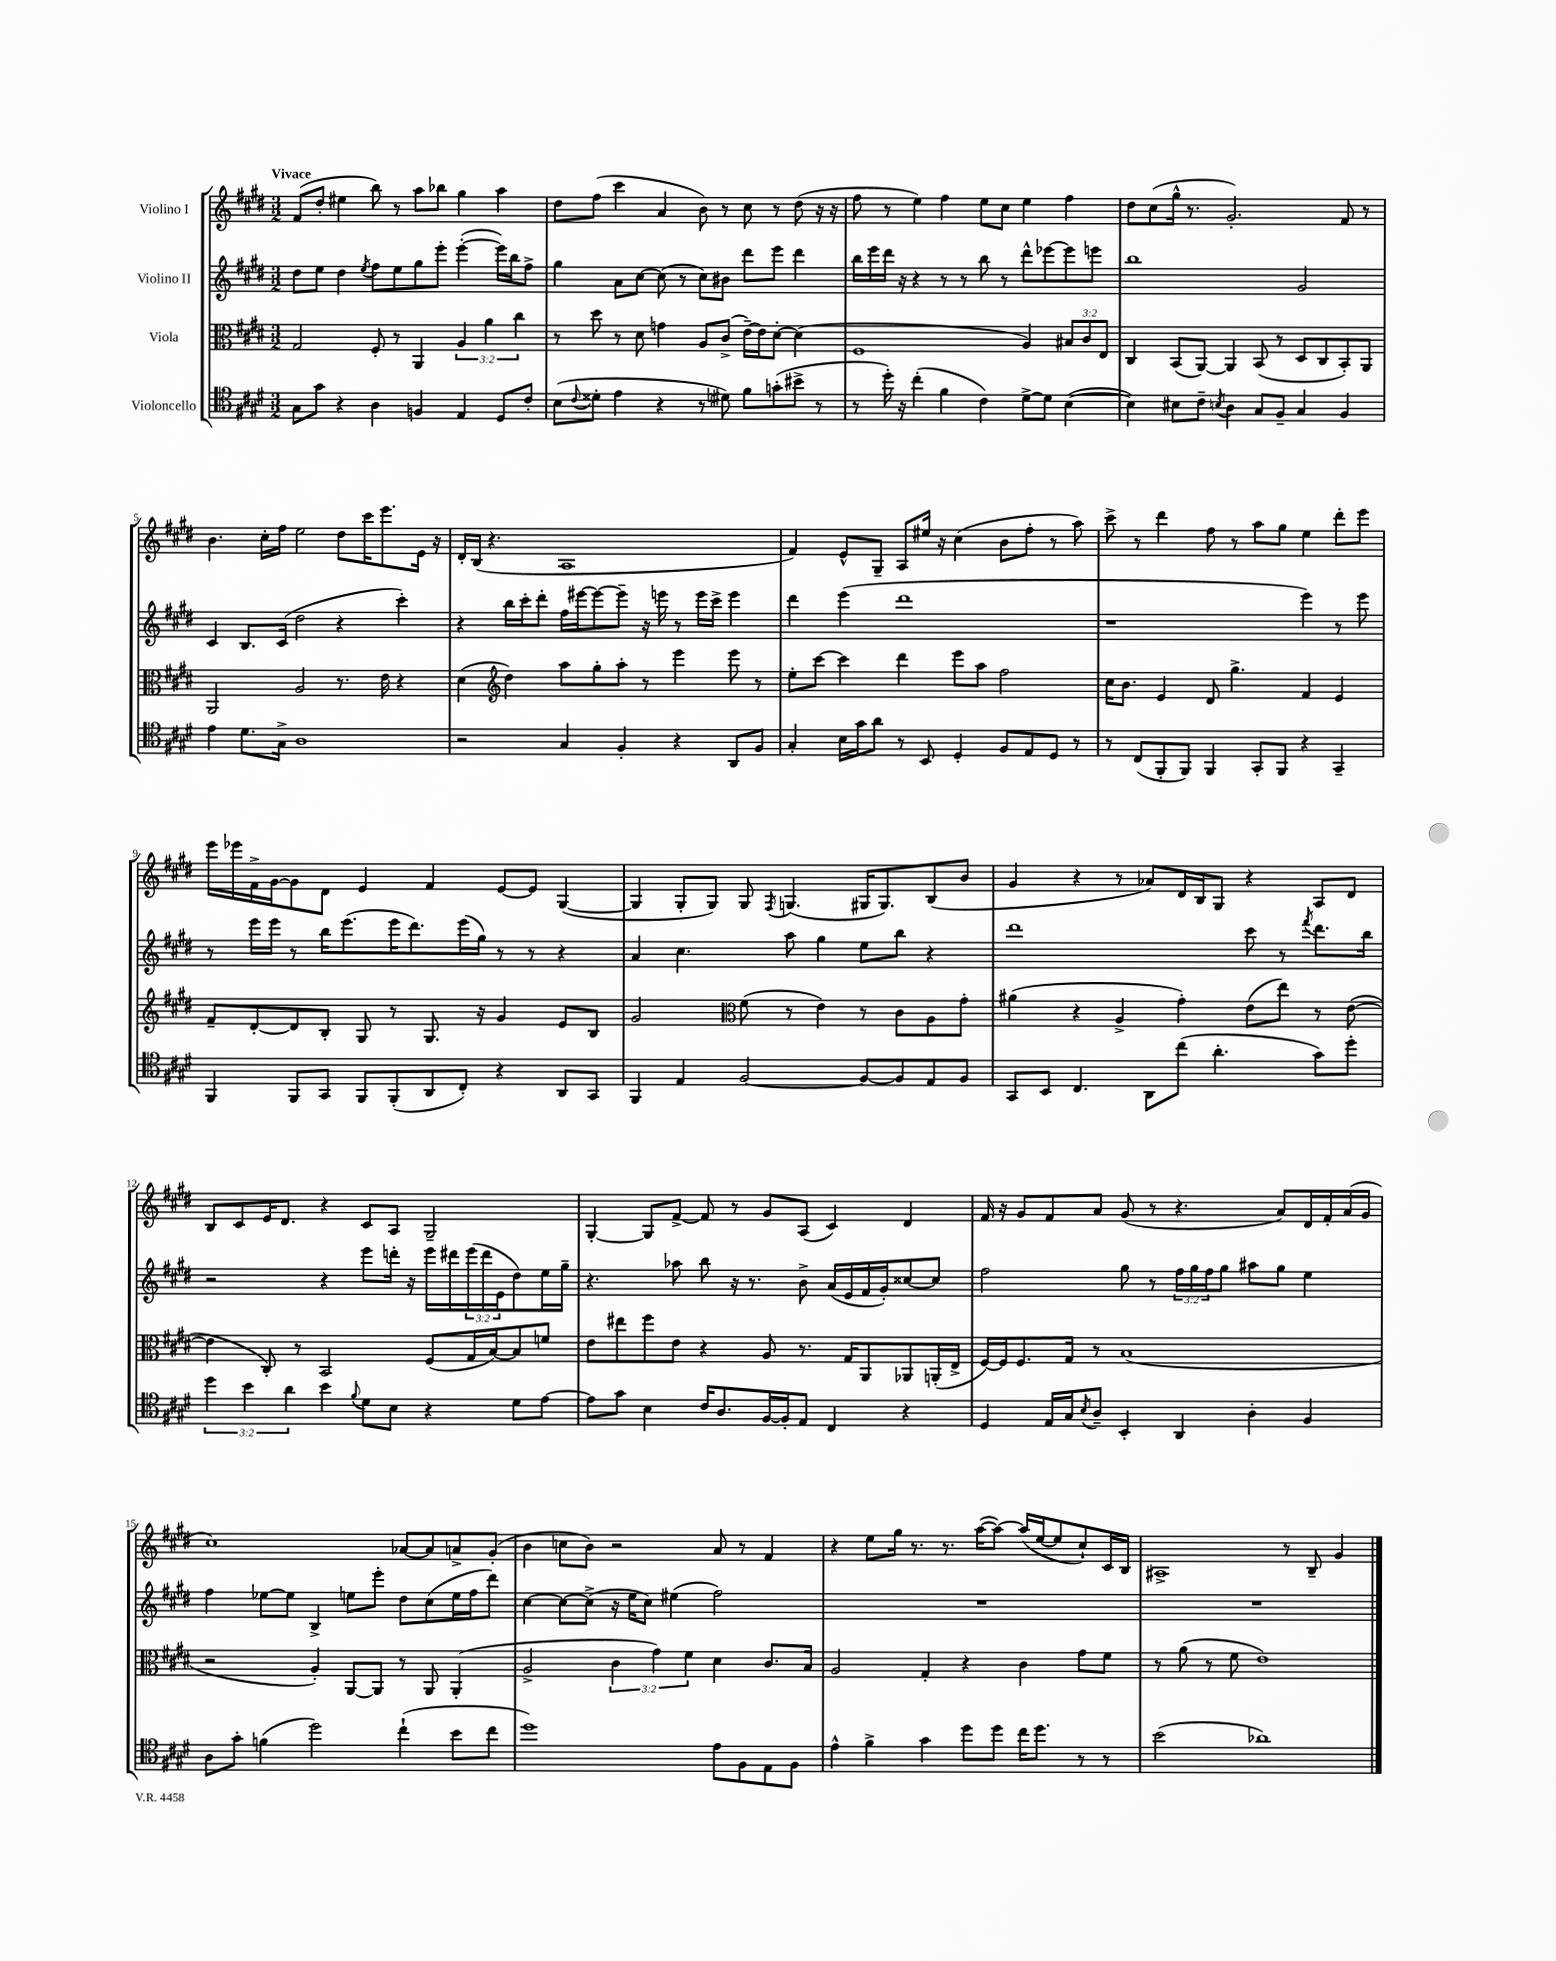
<<
\new StaffGroup <<
\new Staff = "s0" \with { instrumentName = "Violino I" } {
    \clef treble \key e \major \numericTimeSignature \time 3/2 \tempo "Vivace"
    fis'8( dis''8-. eis''4 b''8) r8 a''8 bes''8 gis''4 a''4 |
    dis''8 fis''8( cis'''4 a'4 b'8) r8 cis''8 r8 dis''8( r16 r16 |
    fis''8 r8 e''4) fis''4 e''8 cis''8 e''4 fis''4 |
    dis''8 cis''8( gis''16-^ r8. gis'2.-.) fis'8 r8 |
    b'4. cis''16-. fis''16 e''2 dis''8 cis'''16 e'''8. e'16 r16 |
    dis'16-. b16( r4. a1 |
    fis'4) e'8-^ gis8-- a8 eis''16 r16 cis''4( b'8 fis''8-. r8 a''8) |
    cis'''8-> r8 dis'''4 fis''8 r8 a''8 gis''8 e''4 dis'''8-. e'''8 |
    e'''16 ees'''16 fis'16-> gis'16~ gis'8 dis'8 e'4 fis'4 e'8~ e'8 gis4~( |
    gis4 gis8-. gis8) gis8 \acciaccatura { fis8 } g4.( gis16 gis8.) b8( b'8 |
    gis'4 r4 r8 aes'8) dis'16 b16 gis8 r4 a8 dis'8 |
    b8 cis'8 e'16 dis'8. r4 cis'8 a8 gis2-- |
    gis4~-. gis8 fis'8~-> fis'8 r8 gis'8 a8( cis'4) dis'4 |
    fis'16 r16 gis'8 fis'8 a'8 gis'8( r8 r4. a'8) dis'16 fis'16-. a'16( gis'16 |
    cis''1) aes'8~ aes'8 a'8-> gis'8-.( |
    b'4 c''8 b'8) r2 a'8 r8 fis'4 |
    r4 e''8 gis''16 r8. r8. a''16~( a''8~) a''16( e''16~ e''8 cis''8-!) cis'16 b16 |
    ais1-> r8 b8-- gis'4 \bar "|." |
}
\new Staff = "s1" \with { instrumentName = "Violino II" } {
    \clef treble \key e \major \numericTimeSignature \time 3/2 \override Staff.TupletNumber.text = #tuplet-number::calc-fraction-text
    dis''8 e''8 dis''4 \acciaccatura { e''8 } fis''8 e''8 gis''8 e'''8-. e'''4~-.( e'''16) b''16 fis''8-> |
    gis''4 a'8 cis''8~ cis''8( r8 cis''8) bis'8 dis'''8 e'''8 dis'''4 |
    b''16 e'''16 dis'''16 r16 r4 r8 r8 b''8 r8 dis'''8-^ ees'''8~ ees'''8 e'''8 |
    b''1 gis'2 |
    cis'4 b8. cis'16( dis''2 r4 cis'''4-.) |
    r4 b''16 cis'''16-. dis'''8-. fis''16 eis'''16~ eis'''8~ eis'''8-- r16 e'''16 r8 e'''16 cis'''16-> e'''4 |
    dis'''4 e'''4( dis'''1 |
    r1 e'''4) r8 e'''8 |
    r8 e'''16 e'''16 r8 b''16 e'''8.( e'''16 dis'''8.) e'''16( gis''16) r8 r8 r4 |
    a'4 cis''4. a''8 gis''4 e''8 b''8 r4 |
    dis'''1 cis'''8 r8 \acciaccatura { fis'''8 } dis'''8. b''16 |
    r2 r4 e'''8 d'''16-. r16 e'''16 dis'''16 \tuplet 3/2 { e'''16( dis'''16 e'16 } dis''8) e''16 gis''16-- |
    r4. aes''8 b''8 r16 r8. b'8-> a'16( e'16 fis'16 gis'16-.) cisis''8~ cisis''8 |
    fis''2 gis''8 r8 \tuplet 3/2 { fis''16 gis''16 fis''16 } gis''8 ais''8 gis''8 e''4 |
    fis''4 ees''8~ ees''8 b4-> e''8 e'''8-. dis''8 cis''8( e''16 fis''16 dis'''8) |
    cis''4~ cis''8~ cis''8->( r16 e''16 cis''8) eis''4( fis''2) |
    R1. |
    R1. \bar "|." |
}
\new Staff = "s2" \with { instrumentName = "Viola" } {
    \clef alto \key e \major \numericTimeSignature \time 3/2 \override Staff.TupletNumber.text = #tuplet-number::calc-fraction-text
    gis2 fis8-. r8 a,4 \tuplet 3/2 { a4 a'4 cis''4 } |
    r8 dis''8 r8 dis'8 g'4 a8 cis'8->( e'16~--) e'16 dis'8~-. dis'4( |
    fis1 a4) \tuplet 3/2 { bis8 cis'8 e8 } |
    cis4 b,8( a,8~) a,4 b,8( r8 dis8 cis8 b,8-.) a,8 |
    a,2 a2 r8. e'16 r4 |
    dis'4( \clef treble dis''4) a''8 gis''8-. a''8-. r8 e'''4 e'''8 r8 |
    e''8-. cis'''8~ cis'''4 dis'''4 e'''8 a''8 fis''2 |
    cis''16 b'8. e'4 dis'8 gis''4.-> fis'4 e'4 |
    fis'8-- dis'8~-. dis'8 b8-. gis8 r8 gis8. r16 gis'4 e'8 b8 |
    gis'2 \clef alto fis'8( r8 e'4) r8 cis'8 a8 gis'8-. |
    ais'4( r4 a4-> gis'4-.) e'8( e''8) r8 e'8~( |
    e'4 cis8-.) r8 b,2 fis8( gis16 b16~) b8 f'8 |
    e'8 eis''8 fis''8 e'8 r4 a8 r8. gis16 a,8 aes,8 a,16-.( e16-> |
    fis16~) fis16 fis8. gis16 r8 b1( |
    r2 a4-.) a,8~ a,8 r8 a,8 a,4-.( |
    a2-> \tuplet 3/2 { cis'4 gis'4) fis'4 } dis'4 cis'8. b16 |
    a2 gis4-. r4 cis'4 gis'8 fis'8 |
    r8 a'8( r8 fis'8 e'1) \bar "|." |
}
\new Staff = "s3" \with { instrumentName = "Violoncello" } {
    \clef tenor \key e \major \numericTimeSignature \time 3/2 \override Staff.TupletNumber.text = #tuplet-number::calc-fraction-text
    gis8 gis'8 r4 a4 f4 e4 dis8 cis'8-. |
    b8( \appoggiatura { cis'8 } disis'8-. e'4 r4 r8 dis'8) fis'8 g'8-.( bis'8-> r8 |
    r8 dis''16-.) r16 cis''4-.( fis'4 cis'4) dis'8~-> dis'8 b4~( |
    b4) bis8 cis'8-- \acciaccatura { b8 } a4 gis8 fis8-- gis4 fis4 |
    e'4 dis'8. gis16-> a1 |
    r2 gis4 fis4-. r4 a,8 fis8 |
    gis4-. b16 gis'16 a'8 r8 b,8 dis4-. fis8 e8 dis8 r8 |
    r8 cis8( fis,8-. fis,8) fis,4 gis,8-. fis,8 r4 gis,4-- |
    fis,4 fis,8 gis,8 fis,8 fis,8-.( a,8 cis8-.) r4 a,8 gis,8 |
    fis,4 e4 fis2~ fis8~ fis8 e8 fis8 |
    gis,8 b,8 cis4. a,8 cis''8( a'4.-. gis'8) dis''8-. |
    \tuplet 3/2 { dis''4 b'4 a'4 } b'4 \appoggiatura { fis'8 } dis'8 b8 r4 dis'8 e'8~ |
    e'8 gis'8 b4 cis'16 a8. fis16~ fis16-. e8 cis4 r4 |
    dis4 e16 gis16 \acciaccatura { b8 } a8-- b,4-. a,4 a4-. fis4 |
    a8 gis'8-. f'4( dis''2) cis''4-!( b'8 cis''8 |
    dis''1) e'8 fis8 e8 fis8 |
    e'4-^ fis'4-> gis'4 dis''8 dis''8 cis''16 dis''8. r8 r8 |
    b'2( aes'1) \bar "|." |
}
>>
>>
